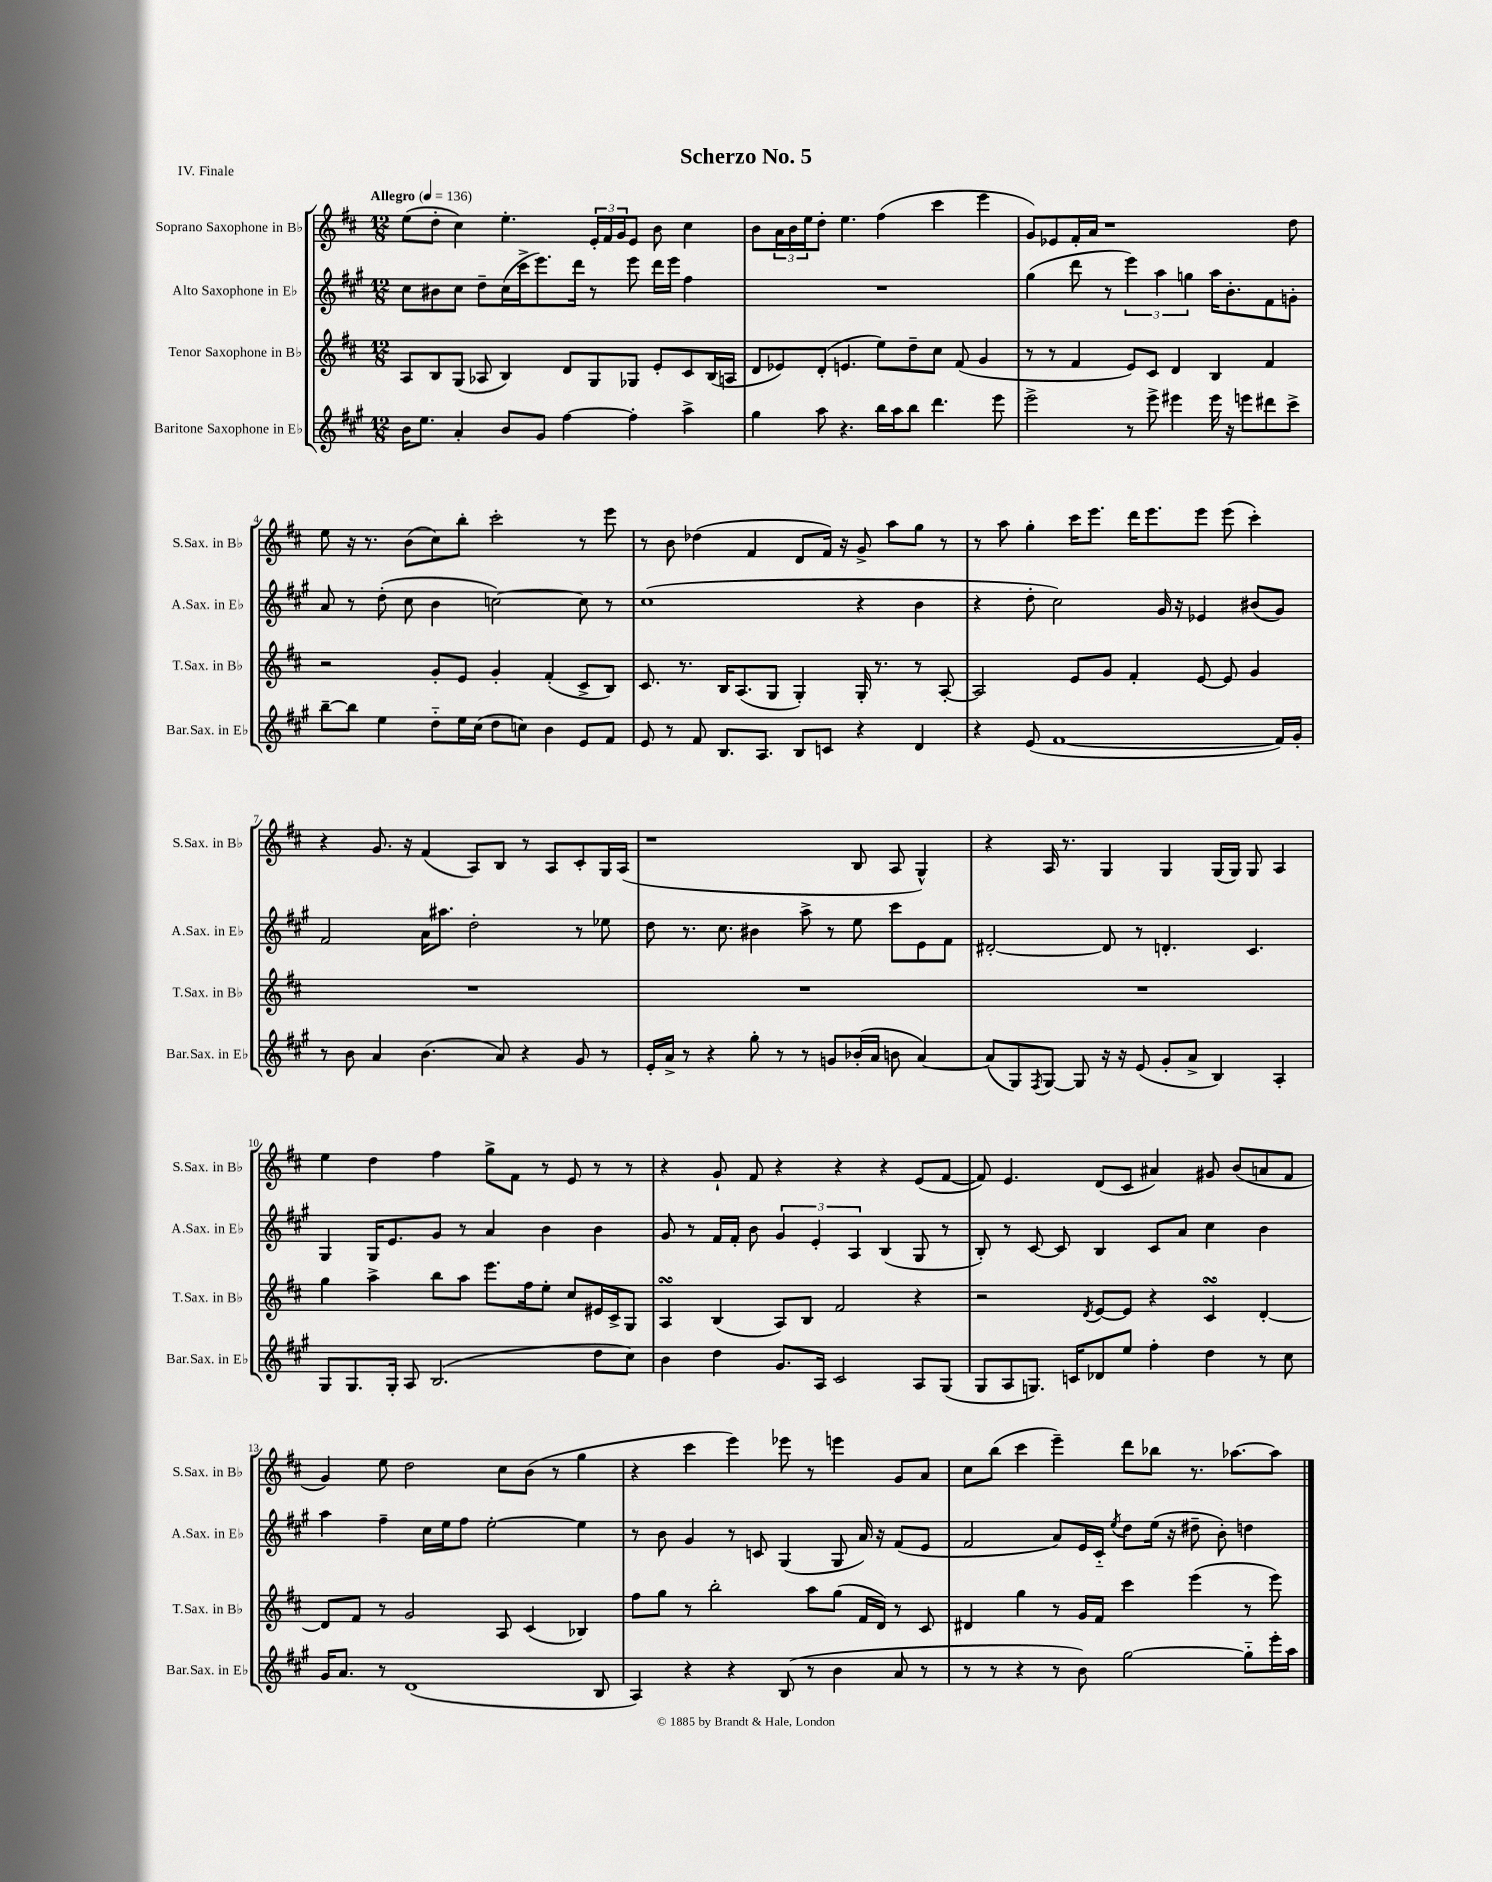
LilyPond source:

\header { title = "Scherzo No. 5" piece = "IV. Finale" }
<<
\new StaffGroup <<
\new Staff = "s0" \with { instrumentName = "Soprano Saxophone in Bb" shortInstrumentName = "S.Sax. in Bb" } {
    \clef treble \key d \major \numericTimeSignature \time 12/8 \tempo "Allegro" 4 = 136
    e''8( d''8-. cis''4) e''4.-. \tuplet 3/2 { e'16-. fis'16 g'16 } e'8 b'8 cis''4 |
    b'8 \tuplet 3/2 { a'16 b'16 e''16 } d''8-. e''4. fis''4( cis'''4 e'''4 |
    g'8) ees'8 fis'16-. a'16 r1 d''8 |
    e''8 r16 r8. b'8( cis''8) b''8-. cis'''2-. r8 e'''8 |
    r8 b'8 des''4( fis'4 d'8 fis'16) r16 g'8-> a''8 g''8 r8 |
    r8 a''8 g''4-. cis'''16 e'''8. d'''16 e'''8. e'''8 e'''8( cis'''4-.) |
    r4 g'8. r16 fis'4( a8) b8 r8 a8 cis'8-. g16 a16( |
    r1 b8 a8 g4-^) |
    r4 a16 r8. g4 g4 g16( g16) g8 a4 |
    e''4 d''4 fis''4 g''8-> fis'8 r8 e'8 r8 r8 |
    r4 g'8-! fis'8 r4 r4 r4 e'8( fis'8~ |
    fis'8) e'4. d'8( cis'8 ais'4) gis'8 b'8( a'8 fis'8 |
    g'4) e''8 d''2 cis''8 b'8( r8 g''4 |
    r4 cis'''4 e'''4) ees'''8 r8 e'''4 g'8 a'8 |
    cis''8 b''8( cis'''4 e'''4--) d'''8 bes''8 r8. aes''8.~ aes''8 \bar "|." |
}
\new Staff = "s1" \with { instrumentName = "Alto Saxophone in Eb" shortInstrumentName = "A.Sax. in Eb" } {
    \clef treble \key a \major \numericTimeSignature \time 12/8
    cis''8 bis'8 cis''8 d''8-- cis''16( cis'''16-> e'''8.) d'''16 r8 e'''8 d'''16 e'''16 fis''4 |
    R1. |
    gis''4( d'''8 r8 \tuplet 3/2 { e'''4) a''4 g''4 } a''16 b'8.-. fis'8 g'8-. |
    a'8 r8 d''8-.( cis''8 b'4 c''2~) c''8 r8 |
    cis''1( r4 b'4 |
    r4 d''8-. cis''2) gis'16 r16 ees'4 bis'8( gis'8) |
    fis'2 a'16 ais''8. d''2-. r8 ees''8 |
    d''8 r8. cis''8. bis'4 a''8-> r8 e''8 cis'''8 e'8 fis'8 |
    dis'2~-. dis'8 r8 d'4.-. cis'4. |
    gis4 gis16 e'8. gis'8 r8 a'4 b'4 b'4 |
    gis'8 r8 fis'16 fis'16-. b'8 \tuplet 3/2 { gis'4 e'4-. a4 } b4( gis8 r8 |
    b8-.) r8 cis'8~ cis'8 b4 cis'8 a'8 cis''4 b'4 |
    a''4 fis''4-- cis''16 e''16 fis''8 e''2~-. e''4 |
    r8 b'8 gis'4 r8 c'8 gis4( gis8 a'16) r16 fis'8( e'8 |
    fis'2 a'8) e'16 cis'16-_ \acciaccatura { e''8 } d''8 e''16( r16 dis''8-- b'8-.) d''4 \bar "|." |
}
\new Staff = "s2" \with { instrumentName = "Tenor Saxophone in Bb" shortInstrumentName = "T.Sax. in Bb" } {
    \clef treble \key d \major \numericTimeSignature \time 12/8
    a8 b8 g8( aes8 b4) d'8 g8 ges8 e'8-. cis'8 b16( a16 |
    d'8 ees'8) d'8-.( e'4. e''8) d''8-- cis''8 fis'8( g'4 |
    r8 r8 fis'4 e'8) cis'8 d'4 b4 fis'4 |
    r2 g'8-. e'8 g'4-. fis'4-.( cis'8-> b8) |
    cis'8. r8. b16 a8.( g8 g4-.) g16-. r8. r8 a8~-. |
    a2 e'8 g'8 fis'4-. e'8~ e'8 g'4 |
    R1. |
    R1. |
    R1. |
    g''4 a''4-> b''8 a''8 e'''8. fis''16 e''8-. cis''8 eis'16 cis'16-> g8 |
    a4\turn b4( a8) b8 fis'2 r4 |
    r2 \acciaccatura { d'8 } e'8~ e'8 r4 cis'4\turn d'4~-. |
    d'8 fis'8 r8 g'2 a8 cis'4( bes4) |
    fis''8 g''8 r8 b''2-. a''8 g''8( fis'16 d'16) r8 cis'8 |
    dis'4 g''4 r8 g'16 fis'16 cis'''4 e'''4( r8 e'''8) \bar "|." |
}
\new Staff = "s3" \with { instrumentName = "Baritone Saxophone in Eb" shortInstrumentName = "Bar.Sax. in Eb" } {
    \clef treble \key a \major \numericTimeSignature \time 12/8
    b'16 e''8. a'4-. b'8 gis'8 fis''4~ fis''4-. a''4-> |
    gis''4 a''8 r4. b''16 a''16 b''8 d'''4. e'''8 |
    e'''2-> r8 e'''8-> eis'''4 eis'''16 r16 e'''8 dis'''8 cis'''8-> |
    b''8~-- b''8 e''4 d''8-_ e''16 cis''16( d''8 c''8) b'4 e'8 fis'8 |
    e'8 r8 fis'8 b8. a8. b8 c'8 r4 d'4 |
    r4 e'8( fis'1~ fis'16) gis'16-. |
    r8 b'8 a'4 b'4.( a'8) r4 gis'8 r8 |
    e'16-. a'16-> r8 r4 gis''8-. r8 r8 g'8 bes'16-.( a'16 b'8 a'4~) |
    a'8( gis8) \acciaccatura { fis8 } gis8~ gis8 r16 r16 e'8( gis'8-. a'8-> b4) a4-. |
    gis8 gis8. gis16-. a8 b2.( d''8 cis''8) |
    b'4 d''4 gis'8. a16 cis'2 a8 gis8( |
    gis8 a8 g8.) c'16 des'8 e''8 fis''4-. d''4 r8 cis''8 |
    gis'16 a'8. r8 d'1( b8 |
    a4) r4 r4 b8( r8 b'4 a'8 r8 |
    r8 r8 r4 r8 b'8) gis''2~ gis''8-_ e'''16-. a''16 \bar "|." |
}
>>
>>
